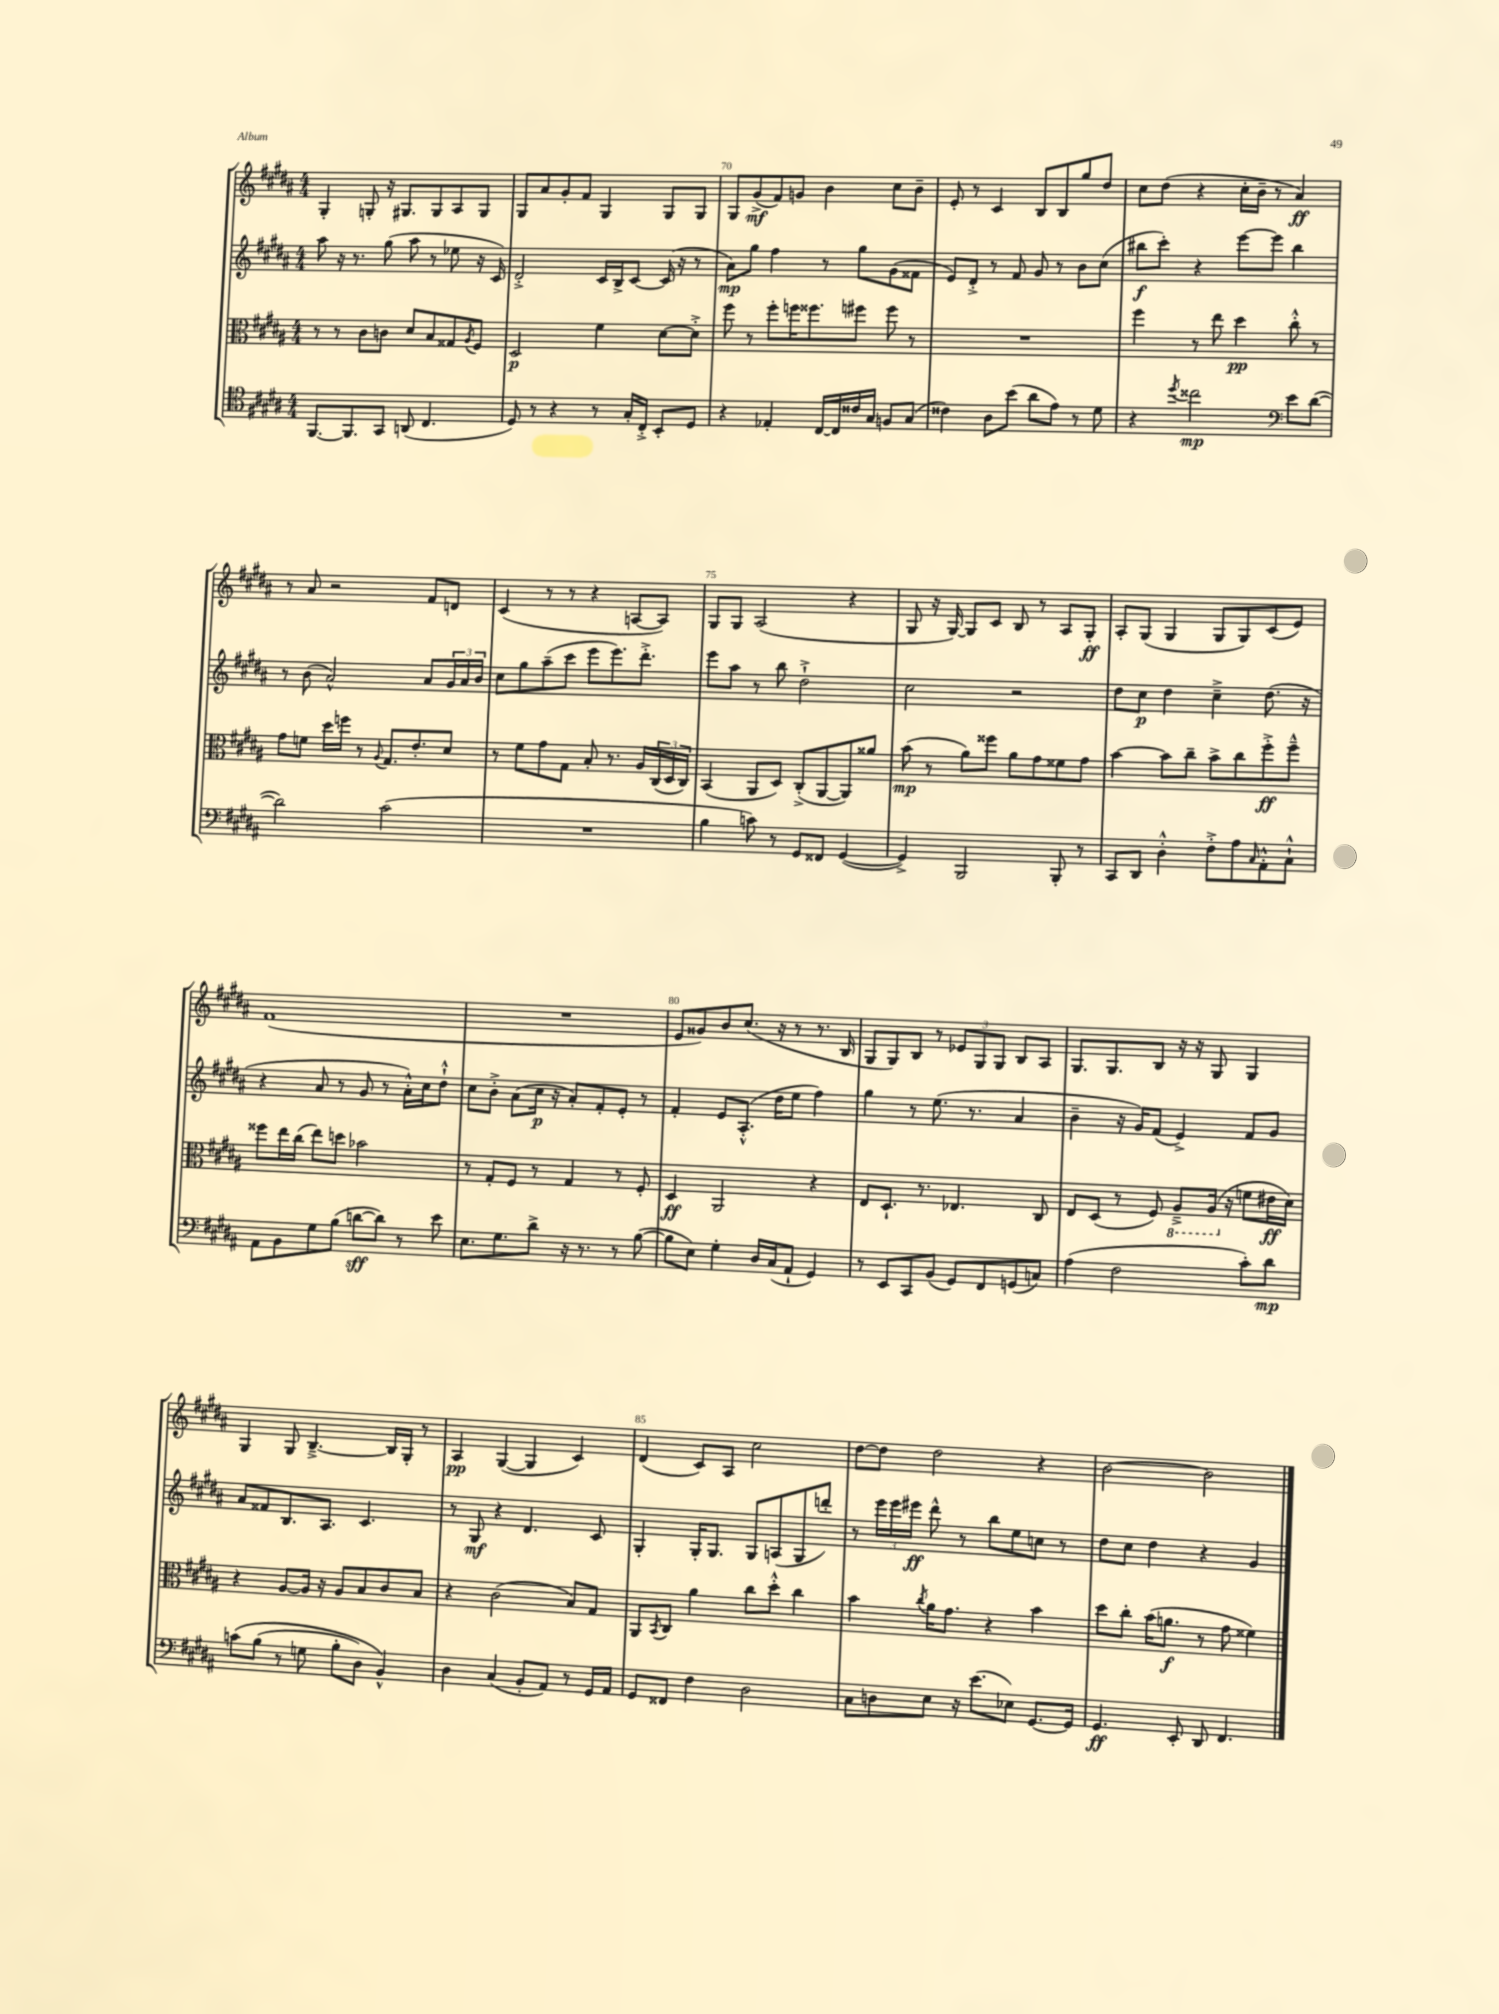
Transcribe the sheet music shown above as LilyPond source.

<<
\new StaffGroup <<
\new Staff = "s0" {
    \clef treble \key b \major \numericTimeSignature \time 4/4
    gis4-. g8-. r16 gis8. gis8 ais8 gis8 |
    gis8 ais'8 gis'8-. fis'8 gis4 gis8 gis8 |
    gis8 gis'8->\mf( fis'8) g'8 b'4 cis''8 b'8-- |
    e'8-. r8 cis'4 b8 b8 gis''8 dis''8 |
    cis''8 dis''8( r4 cis''16-. b'16-- r8 ais'4\ff) |
    r8 ais'8 r2 fis'8 d'8 |
    cis'4( r8 r8 r4 a8~ a8) |
    gis8 gis8 ais2( r4 |
    gis8 r16 gis16~) gis8 cis'8 b8 r8 ais8 gis8-.\ff |
    ais8-. gis8( gis4 gis8 gis8) cis'8( e'8) |
    fis'1( |
    R1 |
    e'8 gisis'8) b'8 cis''8.( r16 r8 r8. b16 |
    gis8 gis8) b8 r8 \tuplet 3/2 { ees'8 gis8 gis8 } b8 ais8 |
    gis8. gis8. b8 r16 r16 gis8 gis4 |
    gis4 gis8 b4.~---> b16 gis16-. r8 |
    ais4\pp gis4~( gis4 cis'4) |
    dis'4( cis'8) ais8 cis''2 |
    dis''8~ dis''8 dis''2 r4 |
    b'2~ b'2 \bar "|." |
}
\new Staff = "s1" {
    \clef treble \key b \major \numericTimeSignature \time 4/4
    ais''8 r16 r8. gis''8( ais''8 r8 ees''8 r16 cis'16) |
    dis'2-.-> cis'16 b16-> cis'8~ cis'16( r16 r8 |
    ais'8\mp) gis''8 fis''4 r8 gis''8 gis'8( fisis'8 |
    e'8) dis'8-.-> r8 fis'8 gis'8 r8 b'8 cis''8( |
    bis''8\f cis'''8-.) r4 e'''8~ e'''8 bis''4 |
    r8 b'8( ais'2-^) ais'8 \tuplet 3/2 { gis'16 ais'16 b'16 } |
    cis''8 gis''8 ais''8--( cis'''8 e'''8 e'''8.) dis'''8.-.-> |
    e'''8 ais''8 r8 b''8 dis''2-!-> |
    cis''2 r2 |
    dis''8 cis''8\p dis''4 cis''4---> dis''8.( r16 |
    r4 ais'8 r8 gis'8 r8 ais'16-.-^) cis''16 dis''8-!-^ |
    cis''8 b'8-.-> ais'8( cis''16\p r16 ais'8-.) fis'8-. e'8-. r8 |
    fis'4-. e'8 ais8.-.-^( dis''16 e''8 fis''4) |
    gis''4 r8 e''8.( r8. ais'4 |
    b'4-- r16 gis'16) fis'8( e'4->) fis'8 gis'8 |
    ais'8 fisis'8 b8. ais8. cis'4. |
    r8 gis8\mf r4 dis'4. cis'8 |
    gis4-. gis16-. gis8. gis8 a8( gis8 d'''8-.) |
    r8 \tuplet 3/2 { e'''16 e'''16 eis'''16\ff } dis'''8-^ r8 b''8 e''8 c''8 r8 |
    dis''8 cis''8 dis''4 r4 gis'4 \bar "|." |
}
\new Staff = "s2" {
    \clef alto \key b \major \numericTimeSignature \time 4/4
    r8 r8 cis'8 c'8 dis'8 b8 gisis8 \acciaccatura { ais8 } fis8 |
    dis2\p fis'4 dis'8~ dis'8-.-> |
    fis''8 r8 fis''8-. f''16 fisis''8. fis''8 fis''8 r8 |
    R1 |
    fis''4 r8 e''8 dis''4\pp cis''8-.-^ r8 |
    gis'8 f'8 dis''16 f''16 r8 \appoggiatura { ais8 } gis8. e'8.-. dis'8 |
    r8 fis'8 gis'8 gis8 b8-. r8. ais16 \tuplet 3/2 { cis16( dis16 cis16) } |
    b,4( ais,8 dis8) cis8-.->( ais,8~ ais,8) aisis'8 |
    b'8\mp( r8 ais'8) fisis''8 ais'8 gis'8 fisis'8 gis'8 |
    b'4~ b'8 cis''8-- b'8-> cis''8 fis''8-.->\ff fis''8---^ |
    fisis''8 e''16 cis''16( e''8) d''8 bes'2 |
    r8 gis8-. fis8 r8 gis4 r8 fis8-. |
    dis4\ff ais,2 r4 |
    e8 dis8.-! r8. ees4. cis8 |
    e8 dis8( r8 fis8) \ottava #-1 ais,8---> ais,16( \ottava #0 r16 f'8 eis'16\ff dis'16) |
    r4 ais8~ ais16 r16 ais8 b8 cis'8 b8 |
    r4 cis'2( b8) gis8 |
    ais,8 \acciaccatura { b,8 } cis8 ais'4 cis''8 dis''8-.-^ cis''4 |
    b'4 \acciaccatura { cis''8 } ais'16 gis'8. r4 b'4 |
    dis''8 cis''8-. b'16( a'8.\f r8 gis'8 fisis'4) \bar "|." |
}
\new Staff = "s3" {
    \clef tenor \key b \major \numericTimeSignature \time 4/4
    fis,8.~ fis,8. gis,8 a,8( cis4. |
    dis8) r8 r4 r8 gis16-. cis16-.-> b,8-. dis8 |
    r4 ees4-. cis16~ cis16 cisis'16 gis16 f8 gis8( |
    cisis'4) ais8 b'8( ais'8 e'8) r8 dis'8 |
    r4 \acciaccatura { dis''8 } cisis''2\mp \clef bass e'8 dis'8~( |
    dis'2) cis'2( |
    R1 |
    b4 c'8) r8 gis,8 fisis,8 gis,4~( |
    gis,4->) b,,2 b,,8-. r8 |
    cis,8 dis,8 dis4-.-^ fis8-.-> ais8 \grace { cis16 } ais,8-.-^ cis8-!-^ |
    ais,8 b,8 gis8 b8( d'8~\sff d'8) r8 e'8 |
    e8. gis8. dis'8-> r16 r8. r8 b8~( |
    b8 e8) gis4-. dis16 cis16( ais,8-! gis,4) |
    r8 e,8 cis,8 b,8( gis,8) fis,8 g,8( c8) |
    ais4( fis2 cis'8-.) dis'8\mp |
    c'8\( b8( r8 g8 b8-. dis8) b,4-^\) |
    dis4 cis4( b,8-. ais,8) r8 gis,16 ais,16 |
    gis,8 fisis,8 fis4 dis2 |
    cis8 d8 e8 r16 e'8.( ees8) gis,8.~ gis,16 |
    gis,4.\ff e,8-. dis,8 fis,4. \bar "|." |
}
>>
>>
\layout { \context { \Score currentBarNumber = #68 \override BarNumber.break-visibility = ##(#f #t #t) barNumberVisibility = #(every-nth-bar-number-visible 5) } }
